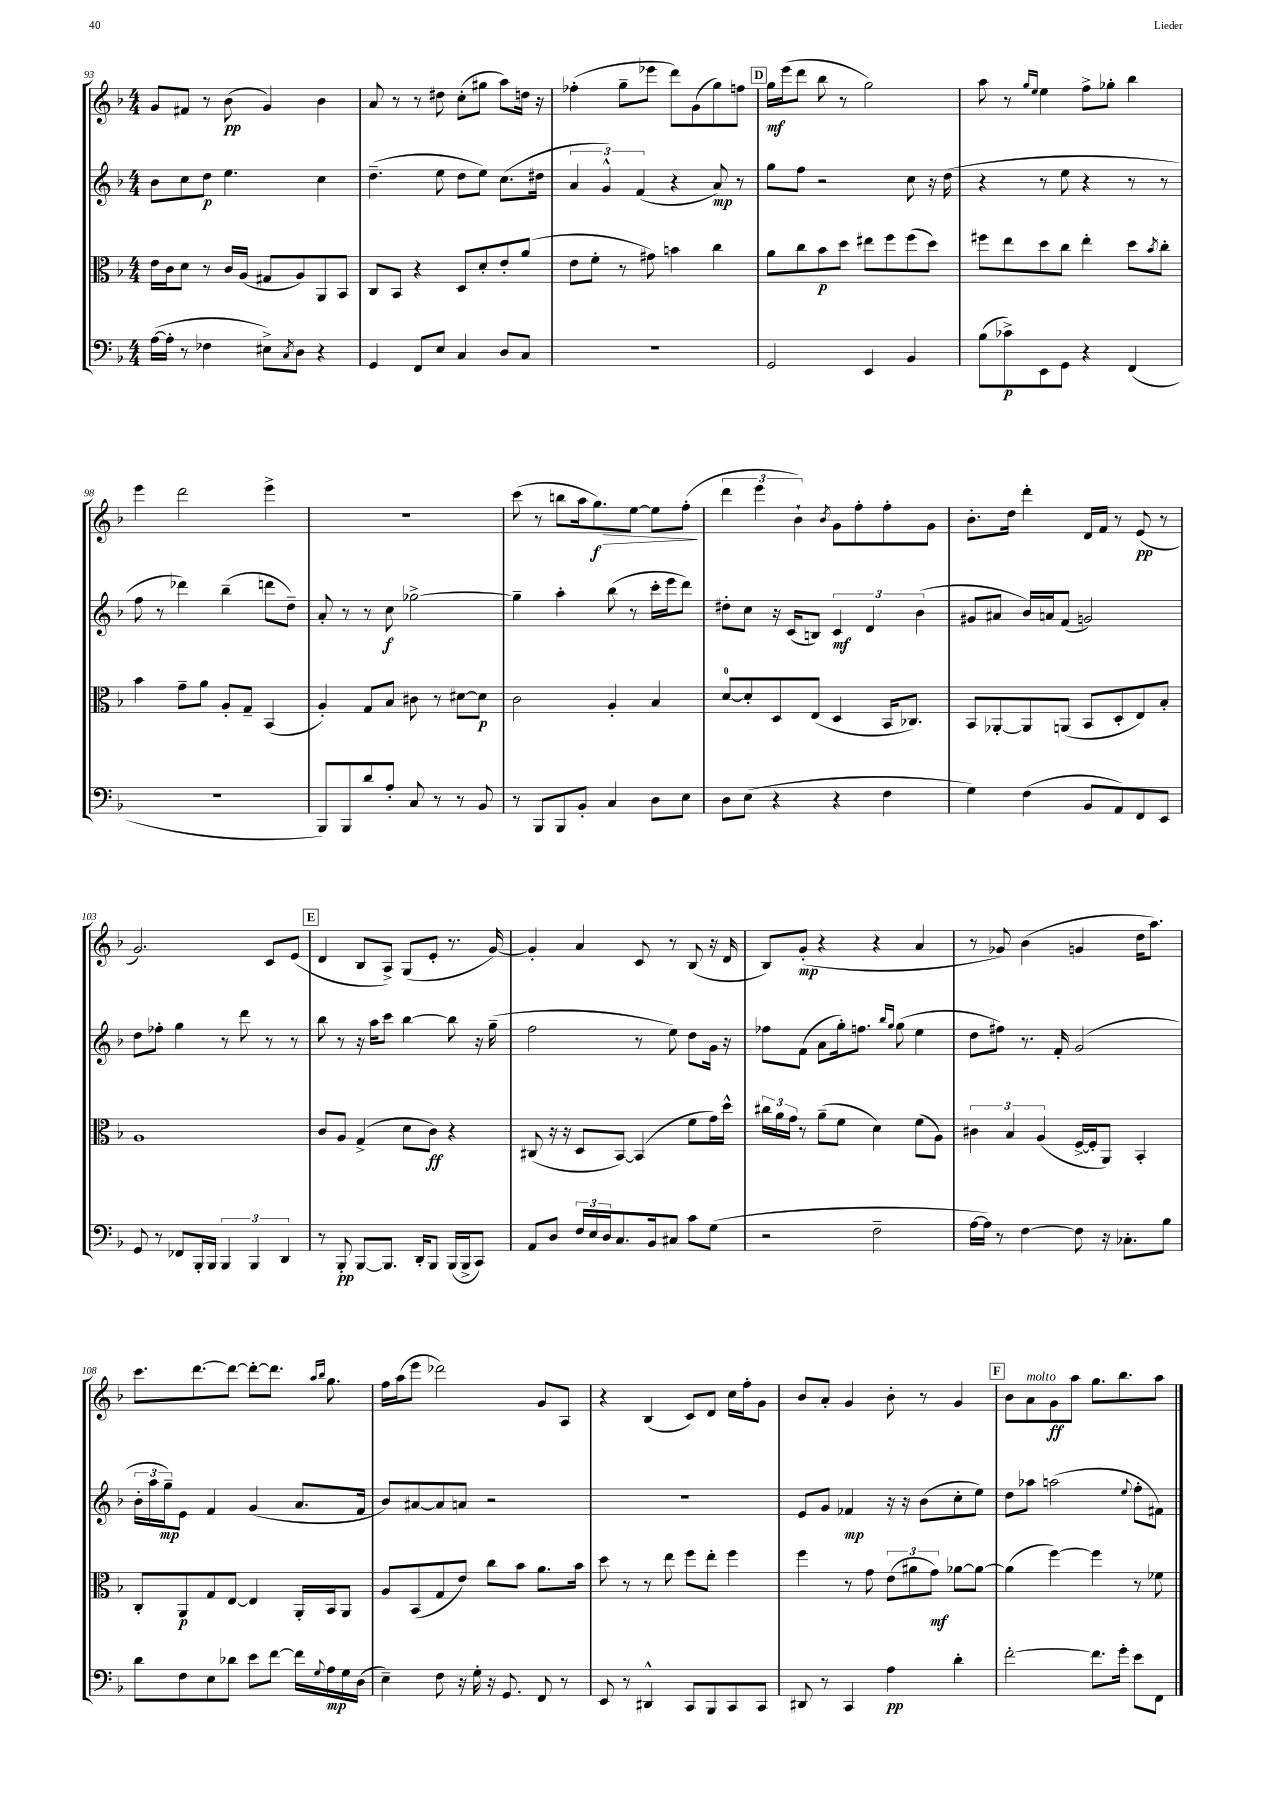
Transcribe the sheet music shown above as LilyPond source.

<<
\new StaffGroup <<
\new Staff = "s0" {
    \clef treble \key f \major \numericTimeSignature \time 4/4
    g'8 fis'8 r8 bes'8\pp( g'4) bes'4 |
    a'8 r8 r8 dis''8 c''8-.( gis''8 a''8) d''16 r16 |
    fes''4-.( g''8-- ees'''8 d'''8) g'8( g''8) f''8 |
    \mark \markup { \box "D" } g''16\mf e'''16( d'''8 bes''8 r8 g''2) |
    a''8 r8 \grace { g''16 e''16 } e''4 f''8-> ges''8-. bes''4 |
    e'''4 d'''2 e'''4-> |
    R1 |
    c'''8( r8 b''8 a''16 g''8.\f\>) e''8~ e''8 f''8-.\!( |
    \tuplet 3/2 { d'''4 e'''4 bes'4-!) } \acciaccatura { bes'8 } g'8 f''8-. f''8-. g'8 |
    bes'8.-. d''16 d'''4-. d'16 f'16 r8 e'8\pp( r8 |
    g'2.) c'8 e'8( |
    \mark \markup { \box "E" } d'4 bes8 a8->) g8( e'8-. r8. g'16~) |
    g'4-. a'4 c'8 r8 bes8( r16 d'16 |
    bes8) g'8-.\mp( r4 r4 a'4 |
    r8 ges'8) bes'4( g'4 d''16 a''8.) |
    c'''8. d'''8.~ d'''8~ d'''8~-. d'''8. \grace { a''16 bes''16 } g''8. |
    f''16 a''16( e'''8 des'''2) g'8 a8 |
    r4 bes4( c'8) d'8 c''16 f''16-. g'8 |
    bes'8 a'8-. g'4 bes'8-. r8 g'4 |
    \mark \markup { \box "F" } bes'8 a'8^\markup { \italic "molto" } g'8\ff a''8 g''8. bes''8. a''8 \bar "|." |
}
\new Staff = "s1" {
    \clef treble \key f \major \numericTimeSignature \time 4/4
    bes'8 c''8 d''8\p e''4. c''4 |
    d''4.--( e''8 d''8 e''8) c''8.( dis''16 |
    \tuplet 3/2 { a'4 g'4-^) f'4( } r4 a'8\mp) r8 |
    \mark \markup { \box "D" } g''8 f''8 r2 c''8 r16 d''16( |
    r4 r8 e''8 r4 r8 r8 |
    f''8 r8 des'''4) bes''4--( d'''8 d''8--) |
    a'8-. r8 r8 c''8\f ges''2~-> |
    ges''4-- a''4-. bes''8( r8 c'''16-. e'''16 d'''8) |
    dis''8-. c''8 r16 c'16( b8) \tuplet 3/2 { c'4\mf d'4 bes'4( } |
    gis'8 ais'8 bes'16) a'16 f'8( g'2) |
    d''8 fes''8-. g''4 r8 d'''8 r8 r8 |
    \mark \markup { \box "E" } bes''8 r8 r16 a''16 c'''8 bes''4~ bes''8 r16 g''16--( |
    f''2 r8 e''8) d''8 g'16 r16 |
    fes''8 f'8( a'8 g''16-.) f''8. \grace { bes''16 g''16 } g''8( e''4 |
    d''8 fis''8) r8. f'16-. g'2( |
    \tuplet 3/2 { bes'16-. a''16 g''16--\mp) } e'8 f'4 g'4( a'8. f'16 |
    bes'8) ais'8~ ais'8 a'8 r2 |
    R1 |
    e'8 g'8 fes'4\mp r16 r16 bes'8( c''8-. e''8) |
    \mark \markup { \box "F" } d''8 aes''8 a''2( \appoggiatura { e''8 } f''8-. fis'8) \bar "|." |
}
\new Staff = "s2" {
    \clef alto \key f \major \numericTimeSignature \time 4/4
    e'16 c'16 d'8 r8 c'16 a16( gis8 a8) a,8 bes,8 |
    c8 bes,8 r4 d8 d'8-. e'8-. a'8( |
    e'8 f'8-. r8 gis'8) b'4 c''4 |
    \mark \markup { \box "D" } a'8 c''8 bes'8\p d''8 eis''8 f''8 f''8( d''8) |
    fis''8 e''8 d''8 c''8 e''4-. d''8 \acciaccatura { bes'8 } c''8-. |
    bes'4 g'8-- a'8 a8-. g8-- bes,4( |
    a4-.) g8 bes8 cis'8 r8 dis'8~ dis'8\p |
    c'2 a4-. bes4 |
    d'8-0~ d'8-. d8 e8( d4 bes,16 ces8.) |
    bes,8 aes,8~-. aes,8 a,8( bes,8 d8-. e8) bes8-. |
    a1 |
    \mark \markup { \box "E" } c'8 a8 g4->( d'8 c'8\ff) r4 |
    cis8( r16 r16 d8 bes,8~) bes,4( f'8 g'16) d''16-^ |
    \tuplet 3/2 { cis''16 a'16 g'16 } r8 a'8--( f'8 d'4) f'8( a8) |
    \tuplet 3/2 { cis'4 bes4 a4( } f16~-> f16-. a,8) bes,4-. |
    c8-. a,8\p g8 e8~ e4 a,16-. bes,16 a,8 |
    a8 bes,8( g8 e'8) c''8 bes'8 a'8. bes'16 |
    d''8 r8 r8 e''8 f''8 e''8-. f''4 |
    f''4 r8 g'8 \tuplet 3/2 { e'8( ais'8 g'8\mf) } aes'8~ aes'8~ |
    \mark \markup { \box "F" } aes'4( f''4~) f''4 r8 fes'8 \bar "|." |
}
\new Staff = "s3" {
    \clef bass \key f \major \numericTimeSignature \time 4/4
    a16~( a16-. r8 fes4 eis8->) \acciaccatura { c8 } d8 r4 |
    g,4 f,8 e8 c4 d8 c8 |
    R1 |
    \mark \markup { \box "D" } g,2 e,4 bes,4 |
    bes8( ces'8->\p) e,8 g,8 r4 f,4( |
    R1 |
    bes,,8) bes,,8 d'8 a8-. c8 r8 r8 bes,8 |
    r8 bes,,8 bes,,8 bes,8-. c4 d8 e8 |
    d8 e8( r4 r4 f4 |
    g4) f4( bes,8 a,8) f,8 e,8 |
    g,8 r8 fes,8 bes,,16-. bes,,16 \tuplet 3/2 { bes,,4 bes,,4 d,4 } |
    \mark \markup { \box "E" } r8 bes,,8-.\pp bes,,8~ bes,,8. d,16-. bes,,8 bes,,16( bes,,16-> c,8) |
    a,8 d8 \tuplet 3/2 { f16 e16 d16 } c8. bes,16 cis8 c'8 g8( |
    r2 f2-- |
    a16~ a16) r8 f4~ f8 r16 ces8.-. bes8 |
    d'8 f8 e8 des'8 e'8 f'8~ f'16 \appoggiatura { g8 } a16\mp g16 d16( |
    e4--) f8 r16 g16-. r16 g,8. f,8 r8 |
    e,8 r8 dis,4-^ c,8 bes,,8 c,8 c,8 |
    dis,8 r8 c,4 a4\pp d'4-. |
    \mark \markup { \box "F" } f'2~-. f'8. g'16-. e'8 f,8 \bar "|." |
}
>>
>>
\layout { \context { \Score currentBarNumber = #93 } }
